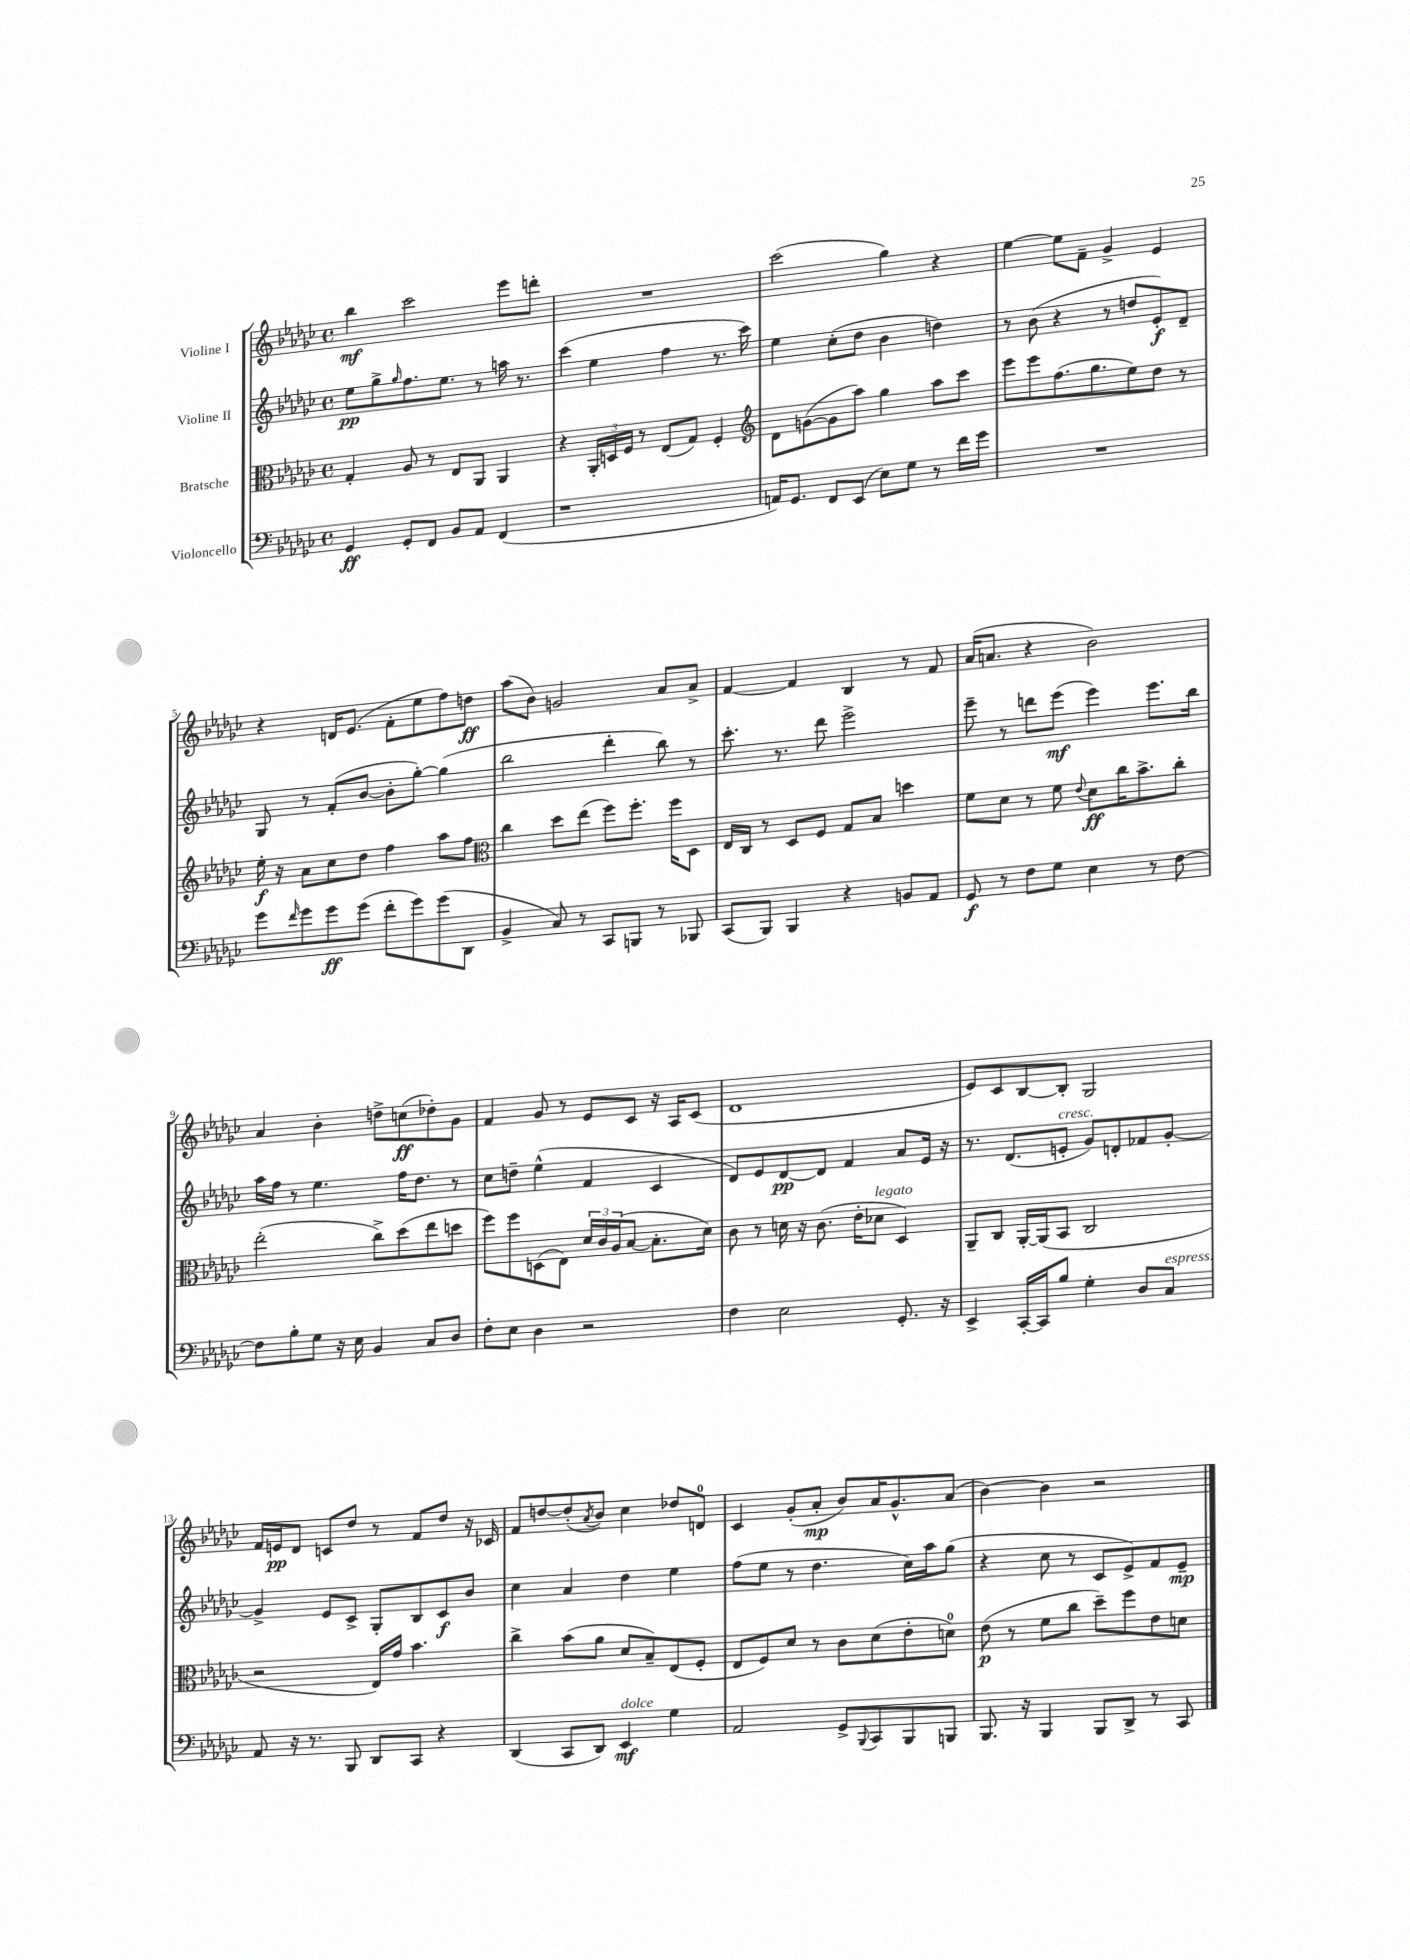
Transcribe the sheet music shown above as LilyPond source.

<<
\new StaffGroup <<
\new Staff = "s0" \with { instrumentName = "Violine I" } {
    \clef treble \key ges \major \defaultTimeSignature \time 4/4
    bes''4\mf ces'''2 ees'''8 d'''8-. |
    R1 |
    ces'''2( ges''4) r4 |
    ees''4~ ees''8 f'8-- ges'4-> ees'4 |
    r4 d'16 ees'8.( f'8-. ees''8 f''8) d''8\ff |
    aes''8( bes'8) g'2 aes'8 aes'8-> |
    f'4~ f'4 bes4 r8 f'8 |
    aes'16( a'8. r4 bes'2) |
    aes'4 bes'4-. d''8-> c''8\ff( des''8-.) ges'8 |
    f'4 ges'8 r8 ees'8 ces'8 r16 aes16 ces'8( |
    des'1 |
    ees'8) ces'8 bes8~ bes8-. ges2 |
    f'16 e'16\pp des'8 c'8 des''8 r8 f'8 des''8 r16 ces'16 |
    f'8 d''8~ d''8-.( \acciaccatura { aes'8 } bes'8) ces''4 des''8 d'8-0 |
    ces'4 ges'8-.( aes'8-.\mp bes'8) aes'16 ges'8.-^ aes'8( |
    bes'4~) bes'4 r2 \bar "|." |
}
\new Staff = "s1" \with { instrumentName = "Violine II" } {
    \clef treble \key ges \major \defaultTimeSignature \time 4/4
    ees''8\pp ges''8-> \grace { ges''16 } f''8. ees''8. r8 a''16 r8. |
    ces'''4( ees''4 f''4 r8. ces'''16) |
    ees''4 ces''8-.( des''8 bes'4 d''4) |
    r8 bes'8( r4 r8 d''8 ees'8-.\f) des'8-- |
    ges8 r8 f'8-.( bes'8~ bes'8-. ges''8~-.) ges''4( |
    bes''2 des'''4-. bes''8) r8 |
    ces'''8.-. r8. des'''8 ees'''2-> |
    ees'''8-- r8 d'''8 ees'''8\mf( ees'''4) ees'''8. bes''16 |
    aes''16 f''16 r8 ees''4. f''16 des''8. r8 |
    ces''8 d''8-- ees''4-^( f'4 ces'4 |
    des'8) ees'8 des'8~\pp des'8 f'4 aes'8 ees'16 r16 |
    r8. des'8.( e'8-.^\markup { \italic "cresc." } ges'8) d'8-. fes'8 ges'8~-. |
    ges'4-> ees'8 ces'8-> ges8-. bes8 ces'8\f bes'8 |
    ces''4 aes'4 des''4 ees''4 |
    f''8( ees''8 r8 des''4. ces''16) aes''16 ges''8( |
    r4 ces''8 r8 ces'8 ees'8->) f'8 ees'8--\mp \bar "|." |
}
\new Staff = "s2" \with { instrumentName = "Bratsche" } {
    \clef alto \key ges \major \defaultTimeSignature \time 4/4
    ges4-. aes8 r8 ees8 aes,8 aes,4 |
    r4 \tuplet 3/2 { aes,16-. d16 f16 } r8 ees8( ges8) f4-. |
    \clef treble des'8 g'8~( g'8 aes''8) ges''4 aes''8 ces'''8 |
    ees'''8 ees'''8 f''8.( ges''8. ees''8) des''8 r8 |
    ees''16-.\f r16 aes'8 ces''8 des''8 f''4 aes''8 f''8 |
    \clef alto ces''4 des''8 ees''8( f''8) f''8.-. f''16 des8 |
    ees16 ces16 r8 des8 f8 ges8 bes8 d''4 |
    f'8 des'8 r8 f'8 \appoggiatura { ees'8 } des'8\ff ces''16 bes'8.-> ces''8-. |
    ees''2-.( ces''8->) des''8( ees''8 d''8 |
    f''8) f''8 d8( ees8) \tuplet 3/2 { des'16 ces'16 aes16( } bes8~ bes8.-. des'16) |
    ces'8 r8 d'16 r16 ces'8.( ees'16-. des'8^\markup { \italic "legato" } des4) |
    aes,8-- ces8 aes,16~-. aes,16( bes,8 ces2 |
    r2 ees16) ges'16 bes'4. |
    ces''4-> bes'8( aes'8 des'8 bes8--) ees8( f8-. |
    ees8 f8) des'8 r8 ces'8 des'8( ees'8-. d'8-0) |
    ees'8\p( r8 f'8 ces''8 des''8--) f''8 ees'8 d'8 \bar "|." |
}
\new Staff = "s3" \with { instrumentName = "Violoncello" } {
    \clef bass \key ges \major \defaultTimeSignature \time 4/4
    ges,4\ff ges,8-. f,8 bes,8 aes,8 f,4( |
    r1 |
    a,16) ges,8. f,8 ees,8( ees8) ges8 r8 f'16 ges'16 |
    R1 |
    ges'8 \grace { f'16 } ges'8 ges'8\ff ges'8( f'8-. ges'8) ges'8( des,8 |
    bes,4-> ces8) r8 ces,8 b,,8 r8 bes,,8 |
    ces,8( bes,,8) bes,,4 r4 b,8 aes,8 |
    ges,8\f r8 f8 ges8 ees4 r8 f8~ |
    f8 bes8-. ges8 r16 ees16 bes,4 ces8 des8 |
    f8-. ees8 des4 r2 |
    f4 ees2 ges,8.-. r16 |
    ees,4-> ces,16~-. ces,16 bes8 ges4-. des8 ces8^\markup { \italic "espress." } |
    aes,8 r16 r8. bes,,8 des,8 ces,8 r4 |
    des,4( ces,8 des,8) ees,4\mf^\markup { \italic "dolce" } ges4 |
    aes,2 ges,8-> \appoggiatura { bes,,8 } ces,8 bes,,8 b,,8 |
    bes,,8. r16 bes,,4 bes,,8 des,8-> r8 ces,8 \bar "|." |
}
>>
>>
